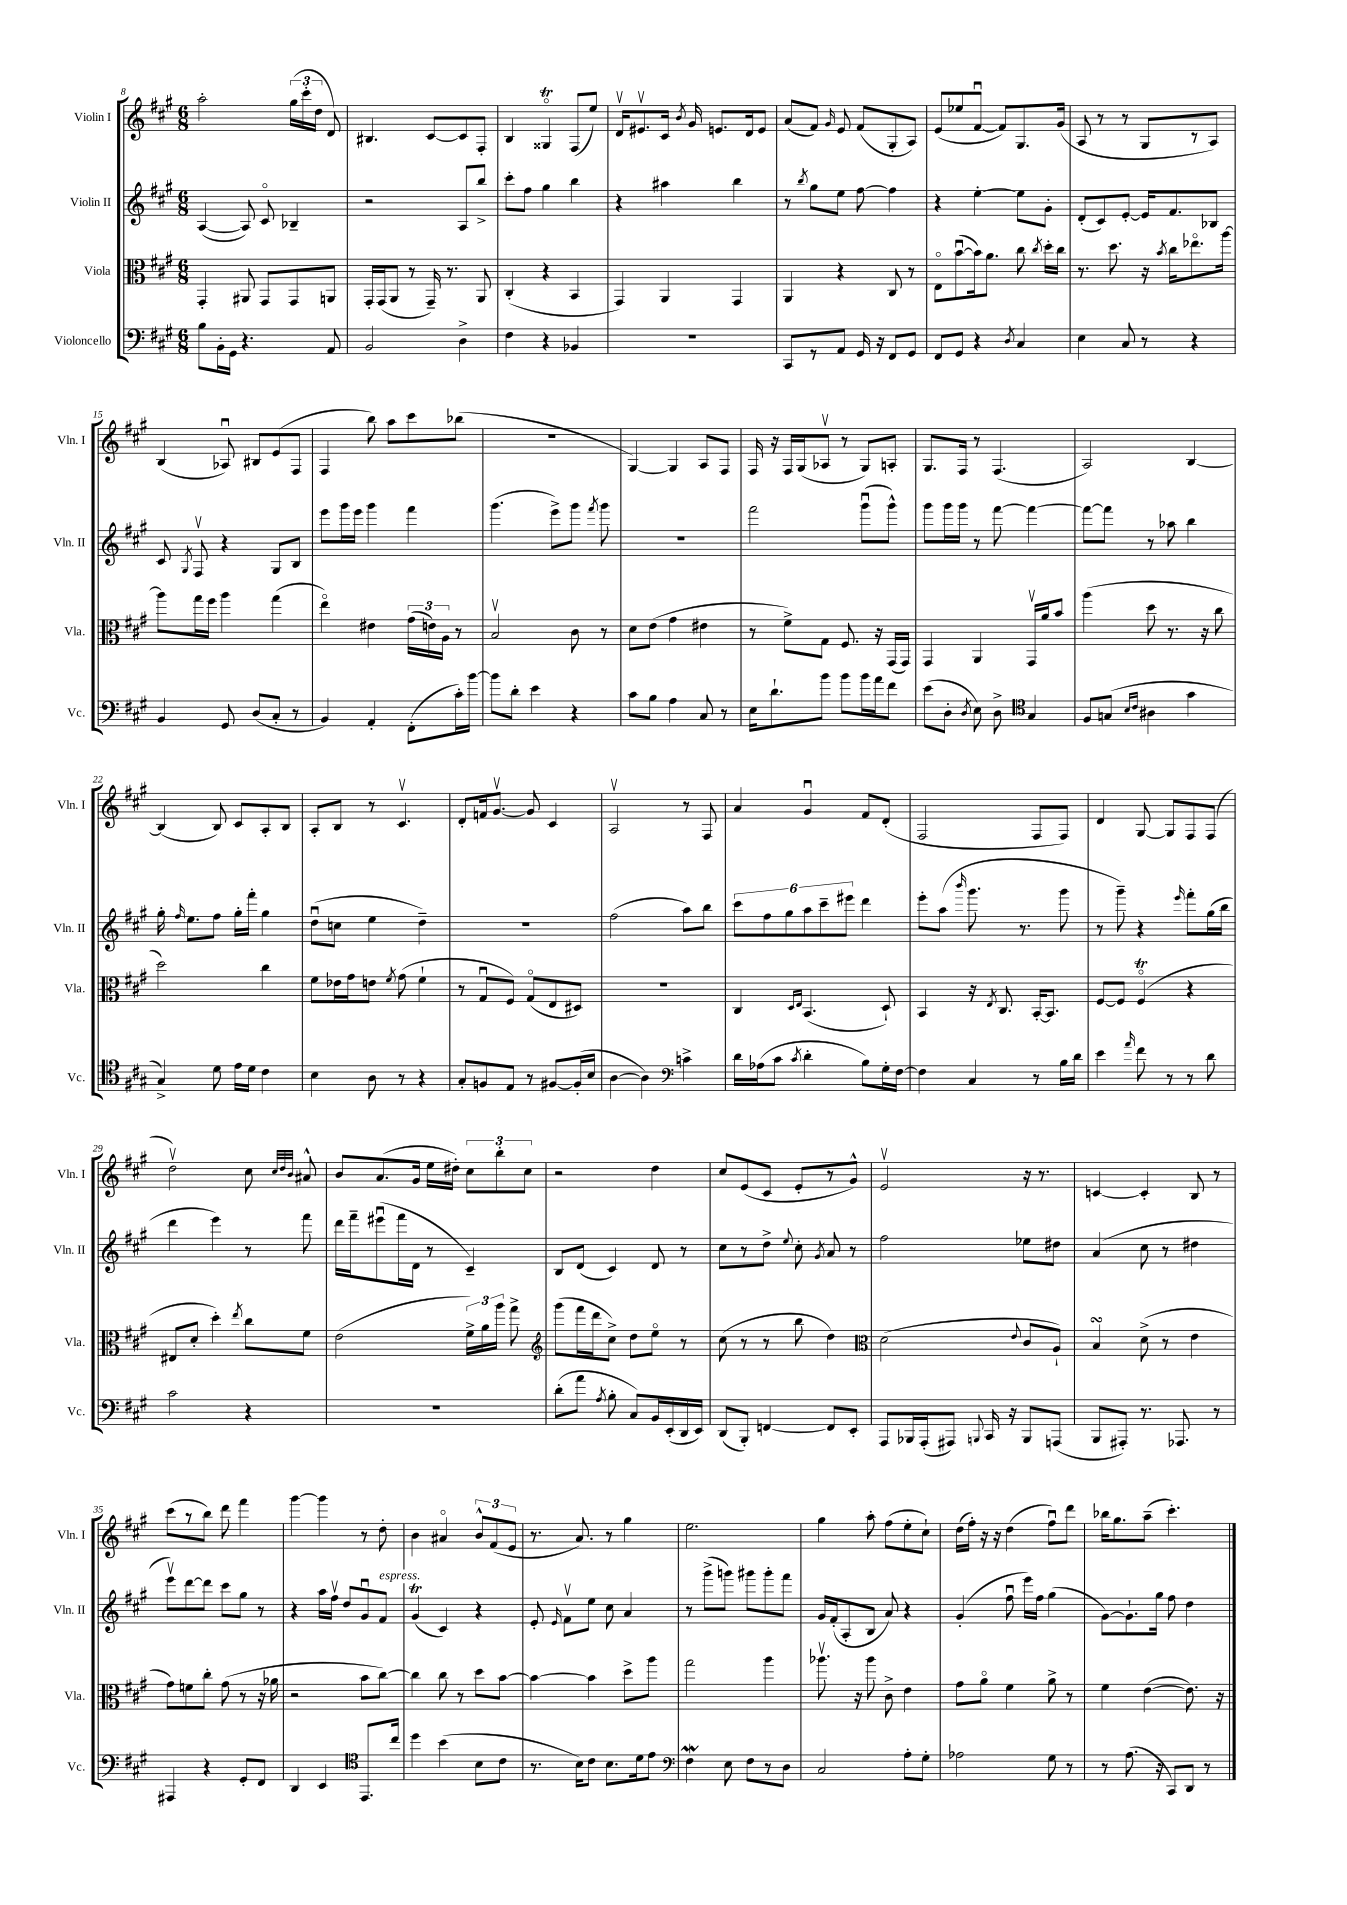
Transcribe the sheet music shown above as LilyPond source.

<<
\new StaffGroup <<
\new Staff = "s0" \with { instrumentName = "Violin I" shortInstrumentName = "Vln. I" } {
    \clef treble \key a \major \numericTimeSignature \time 6/8
    \autoBeamOff a''2-. \tuplet 3/2 { gis''16[( cis'''16-. d''16] } d'8) |
    bis4. cis'8[~ cis'8 fis8]-. |
    b4 gisis4\flageolet\trill fis8[( e''8]) |
    d'16[\upbow eis'8.\upbow cis'16] \acciaccatura { b'8 } gis'16 e'8.[ d'16 e'8] |
    a'8[( fis'8]) \grace { gis'16 } e'8 fis'8[( gis8-. a8]) |
    e'8[( ees''8 fis'8]~\downbow fis'8[) gis8. gis'16]( |
    a8 r8 r8 gis8[ r8 a8]) |
    b4( aes8\downbow) bis8[ e'8( fis8] |
    fis4 b''8) a''8[ cis'''8 bes''8]( |
    R2. |
    gis4~) gis4 a8[ fis8] |
    fis16 r16 fis16[ gis16( aes8]\upbow r8 gis8[) a8]-. |
    gis8.[ fis16] r8 fis4.( |
    a2) b4~ |
    b4( b8) cis'8[ a8-. b8] |
    a8[-. b8] r8 cis'4.\upbow |
    d'8[-. f'16 gis'8.]~\upbow gis'8 cis'4 |
    a2\upbow r8 fis8 |
    a'4 gis'4\downbow fis'8[ d'8]-.( |
    fis2 fis8[ fis8]) |
    d'4 gis8~ gis8[ fis8 fis8]( |
    d''2\upbow) cis''8 \grace { cis''32[ d''32 b'32] } ais'8-^ |
    b'8[ a'8.( gis'16] e''16[ dis''16]-.) \tuplet 3/2 { cis''8[ b''8-. cis''8] } |
    r2 d''4 |
    cis''8[ e'8( cis'8] e'8[-. r8 gis'8]-^) |
    e'2\upbow r16 r8. |
    c'4~ c'4-. b8 r8 |
    cis'''8[( r8 b''8]) d'''8 fis'''4 |
    gis'''4~ gis'''4 r8 d''8-. |
    b'4 ais'4\flageolet \tuplet 3/2 { b'8[-^ fis'8( e'8] } |
    r8. a'8.) r8 gis''4 |
    e''2. |
    gis''4 a''8-. fis''8[( e''8-. cis''8]-!) |
    d''16[( fis''16]-.) r16 r16 d''4( fis''8[\downbow) d'''8] |
    bes''16[ gis''8. a''8]--( cis'''4.-.) \bar "|." |
}
\new Staff = "s1" \with { instrumentName = "Violin II" shortInstrumentName = "Vln. II" } {
    \clef treble \key a \major \numericTimeSignature \time 6/8
    \autoBeamOff a4~( a8) cis'8\flageolet bes4-- |
    r2 a8[ b''8]-> |
    cis'''8[-. fis''8] gis''4 b''4 |
    r4 ais''4 b''4 |
    r8 \acciaccatura { b''8 } gis''8[ e''8] fis''8~ fis''4 |
    r4 e''4~-. e''8[ gis'8]-. |
    d'8[-.( cis'8) e'8]~-. e'16[ fis'8. bes8] |
    cis'8 \acciaccatura { gis8 } fis8\upbow r4 gis8[ b8] |
    e'''8[ gis'''16 e'''16] gis'''4 fis'''4 |
    gis'''4.( e'''8[->) gis'''8] \acciaccatura { fis'''8 } gis'''8 |
    R2. |
    fis'''2 gis'''8[\downbow( gis'''8]-^) |
    gis'''8[ gis'''16 gis'''16] r8 fis'''8~ fis'''4~ |
    fis'''8[~ fis'''8] r8 aes''8 b''4 |
    gis''16-. \grace { fis''16 } e''8.[ fis''8] gis''16[-. fis'''16]-. gis''4 |
    d''8[\downbow( c''8] e''4 d''4--) |
    R2. |
    fis''2( a''8[) b''8] |
    \tuplet 6/4 { cis'''8[ fis''8 gis''8 a''8 cis'''8-- eis'''8] } d'''4 |
    e'''8[-. a''8]( \grace { b'''16 } gis'''8. r8. gis'''8 |
    r8 gis'''8--) r4 \grace { e'''16 } fis'''8[-. gis''16( b''16] |
    d'''4 e'''4) r8 fis'''8 |
    d'''16[ fis'''16-- eis'''8\downbow( fis'''16 d'16] r8 cis'4--) |
    b8[ d'8]( cis'4) d'8 r8 |
    cis''8[ r8 d''8]-> \appoggiatura { e''8 } cis''8-. \acciaccatura { gis'8 } a'8 r8 |
    fis''2 ees''8[ dis''8] |
    a'4( cis''8 r8 dis''4 |
    e'''8[\upbow) d'''8~ d'''8] cis'''8[ gis''8] r8 |
    r4 a''16[ fis''16]\upbow d''8[ gis'8\downbow fis'8]^\markup { \italic "espress." } |
    gis'4\trill( cis'4) r4 |
    e'8-. \grace { e'16 } fis'8[\upbow e''8] cis''8 a'4 |
    r8 gis'''8[->( g'''8]) gis'''8[ gis'''8-. fis'''8] |
    gis'16[ fis'16-.( a8-. b8] a'8) r4 |
    gis'4-.( fis''8\downbow e'''16[) fis''16] gis''4( |
    gis'8[~) gis'8.-! gis''16] fis''8 d''4 \bar "|." |
}
\new Staff = "s2" \with { instrumentName = "Viola" shortInstrumentName = "Vla." } {
    \clef alto \key a \major \numericTimeSignature \time 6/8
    \autoBeamOff gis,4-. ais,8 gis,8[ gis,8 a,8] |
    gis,16[-. gis,16( a,8] r8 gis,16--) r8. a,8 |
    cis4-.( r4 b,4 |
    gis,4) a,4 gis,4 |
    a,4 r4 cis8 r8 |
    e8[\flageolet b'8~\downbow( b'16) a'8.] cis''8 \acciaccatura { cis''8 } d''16[-. cis''16] |
    r8. d''8. r16 \acciaccatura { b'8 } cis''16[ ees''8.\flageolet a''16]~ |
    a''8[ gis''16 fis''16] a''4 gis''4( |
    e''4\flageolet) eis'4 \tuplet 3/2 { gis'16[( e'16) a16] } r8 |
    b2\upbow cis'8 r8 |
    d'8[ e'8]( gis'4 eis'4 |
    r8 fis'8[->) gis8] fis8. r16 gis,16[( gis,16]) |
    gis,4 a,4 gis,16[\upbow a'16 b'8] |
    a''4( d''8 r8. r16 cis''8 |
    d''2) cis''4 |
    fis'8[ ees'16 gis'16 e'8] \acciaccatura { fis'8 } gis'8( fis'4-! |
    r8 gis8[\downbow fis8]) gis8[\flageolet( e8 dis8]) |
    R2. |
    cis4 \grace { d16[ e16] } b,4.( d8-!) |
    b,4 r16 \acciaccatura { e8 } cis8. b,16[~-. b,8.] |
    fis8[~ fis8] fis4\flageolet\trill( r4 |
    eis8[ d'8]-. d''4-.) \acciaccatura { e''8 } cis''8[ fis'8] |
    e'2( \tuplet 3/2 { fis'16[->) a'16 a''16] } gis''8-> |
    \clef treble gis'''8[( fis'''16 d'''16 cis''8]->) d''8[ e''8]\flageolet r8 |
    cis''8( r8 r8 b''8 d''4) |
    \clef alto d'2( \appoggiatura { e'8 } cis'8[ a8]-!) |
    b4\turn d'8->( r8 e'4 |
    gis'8[) f'8 cis''8]-. gis'8( r8 r16 aes'16 |
    r2 b'8[ cis''8]~) |
    cis''4 cis''8 r8 d''8[ b'8]~ |
    b'4~ b'4 d''8[-> a''8] |
    gis''2 a''4 |
    aes''8.\upbow r16 aes''8 cis'8-> e'4 |
    gis'8[ a'8]\flageolet fis'4 a'8-> r8 |
    fis'4 e'4~( e'8.) r16 \bar "|." |
}
\new Staff = "s3" \with { instrumentName = "Violoncello" shortInstrumentName = "Vc." } {
    \clef bass \key a \major \numericTimeSignature \time 6/8
    \autoBeamOff b8[ b,16-. gis,16] r4. a,8 |
    b,2 d4-> |
    fis4 r4 bes,4 |
    R2. |
    cis,8[ r8 a,8] gis,16 r16 fis,8[ gis,8] |
    fis,8[ gis,8] r4 \acciaccatura { d8 } cis4 |
    e4 cis8 r8 r4 |
    b,4 gis,8 d8[( cis8]-. r8 |
    b,4) a,4-. fis,8[-.( cis'16-.) b'16]~ |
    b'8[ d'8]-. e'4 r4 |
    cis'8[ b8] a4 cis8 r8 |
    e16[ d'8.-! b'8] b'8[ b'16 a'16 fis'8] |
    e'8[( d8]-. \acciaccatura { d8 } e8) d8-> \clef tenor gis4 |
    fis8[ g8]( \grace { b16[ cis'16] } ais4 gis'4 |
    gis4->) d'8 e'16[ d'16] cis'4 |
    b4 a8 r8 r4 |
    gis8[-. f8 e8] r8 fis8[~ fis16-.( b16] |
    a4~ a4) \clef bass c'4-> |
    d'16[ aes16( cis'8] \acciaccatura { cis'8 } d'4-. b8[) gis16-. fis16]~ |
    fis4 cis4 r8 b16[ d'16] |
    e'4 \grace { a'16 } fis'8 r8 r8 d'8 |
    cis'2 r4 |
    R2. |
    d'8[-.( a'8] \acciaccatura { a8 } b8-. cis8[) b,16 e,16-.( d,16 e,16]) |
    d,8[( b,,8]-.) f,4~ f,8[ e,8]-. |
    a,,8[ bes,,16 a,,16-.( ais,,8]) \appoggiatura { b,,8 } cis,16 r16 b,,8[ a,,8]( |
    b,,8[ ais,,8]-.) r8. aes,,8. r8 |
    ais,,4 r4 gis,8[-. fis,8] |
    d,4 e,4 \clef tenor e,8.[ cis''16] |
    d''4 b'4( b8[ cis'8] |
    r8. b16[) cis'8] b8.[ d'16 e'8] |
    \clef bass fis4\mordent e8 fis8[ r8 d8] |
    cis2 a8[-. gis8]-. |
    aes2 gis8 r8 |
    r8 a8.( r16 cis,8[) d,8] r8 \bar "|." |
}
>>
>>
\layout { \context { \Score currentBarNumber = #8 } }
